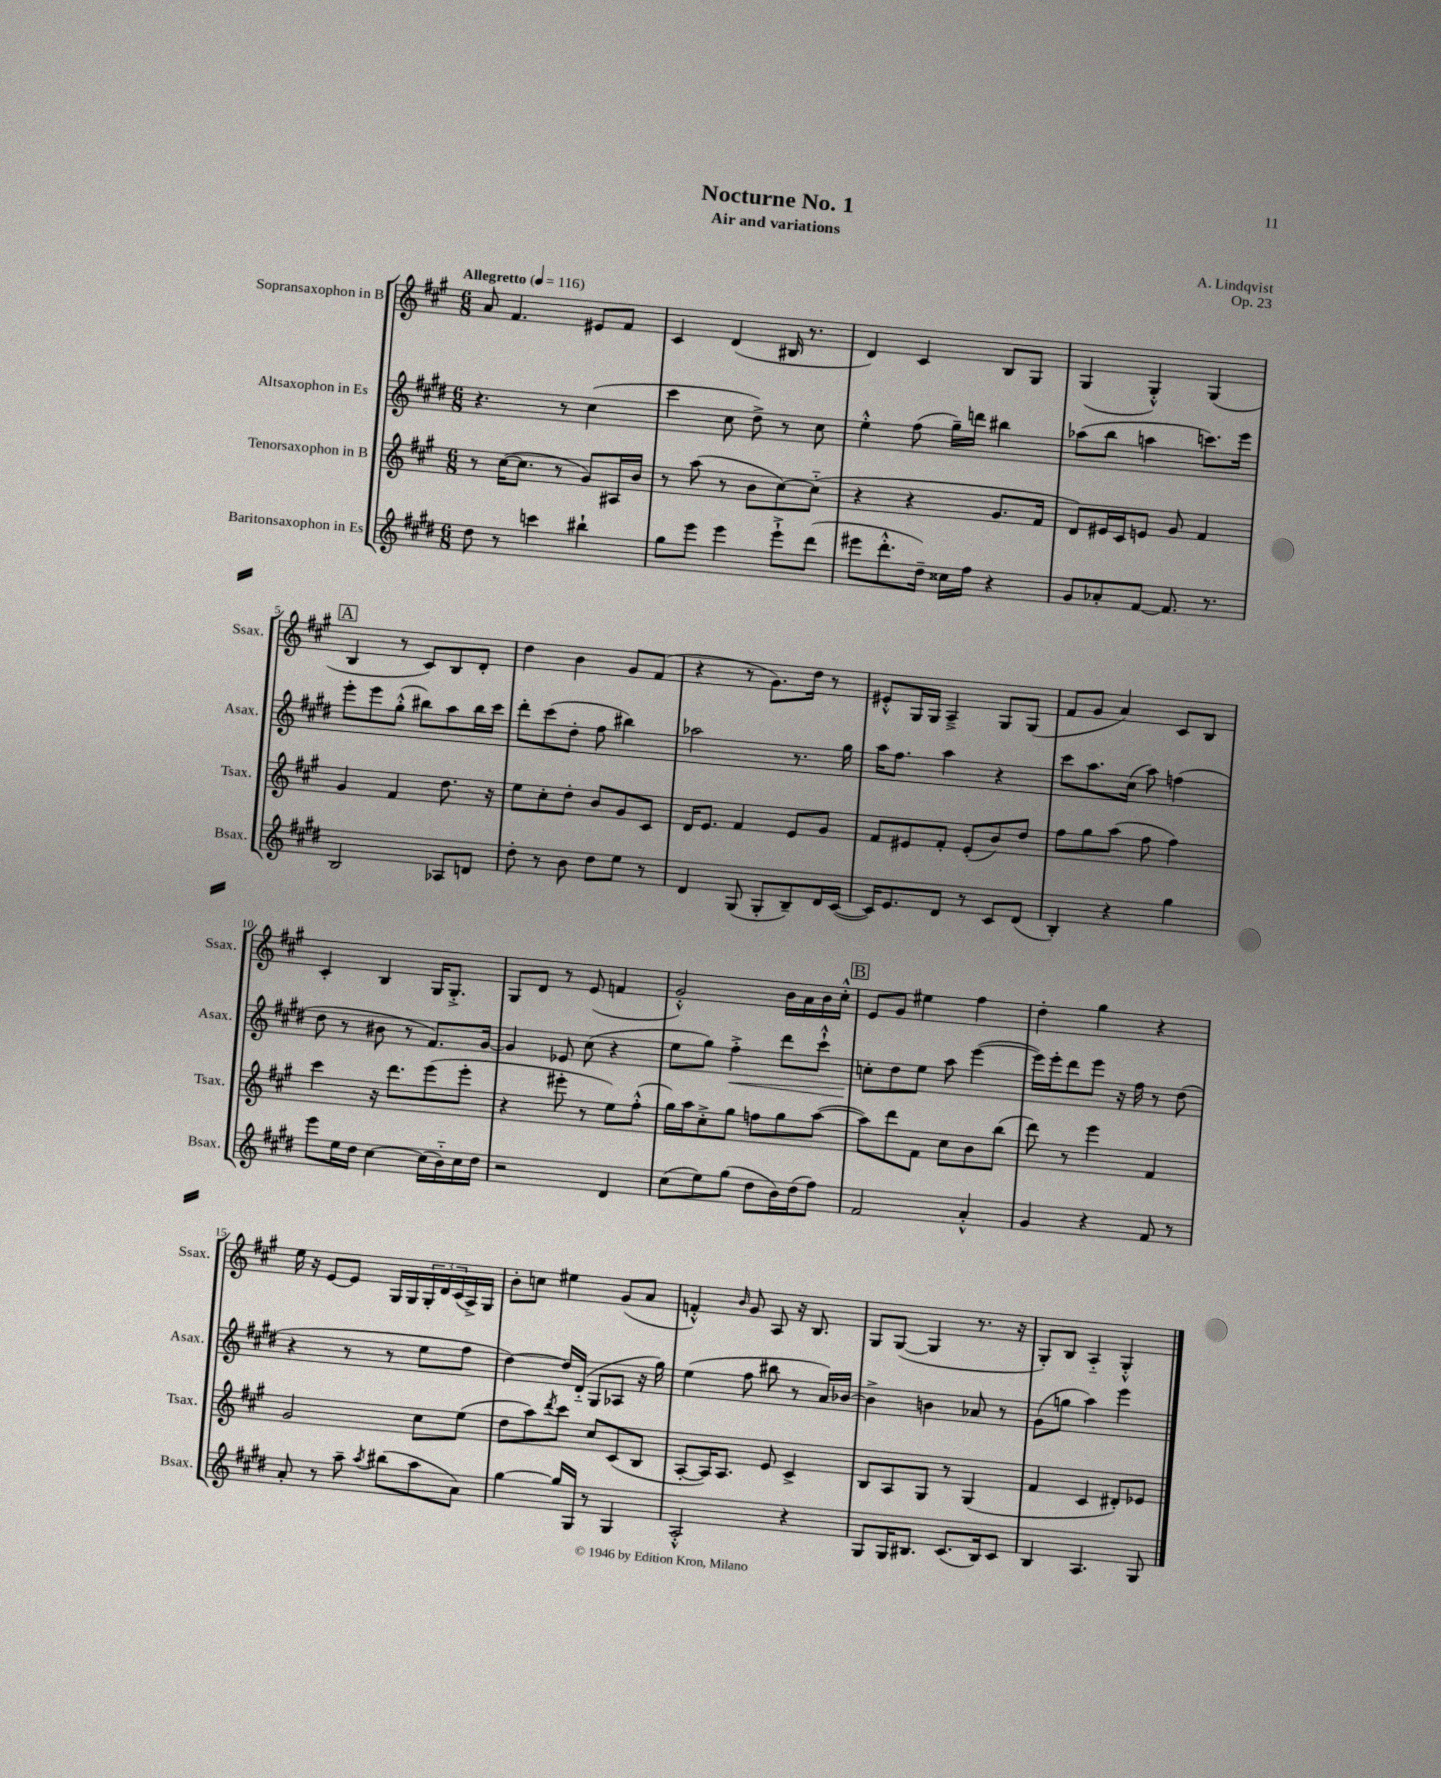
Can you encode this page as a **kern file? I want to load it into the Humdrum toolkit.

**kern	**kern	**kern	**kern
*staff4	*staff3	*staff2	*staff1
*clefG2	*clefG2	*clefG2	*clefG2
*k[f#c#g#d#]	*k[f#c#g#]	*k[f#c#g#d#]	*k[f#c#g#]
*M6/8	*M6/8	*M6/8	*M6/8
*MM116	*MM116	*MM116	*MM116
8dd#	8r	4.r	8a
8r	([16cc#	.	4.f#
.	8.cc#]	.	.
4ccc	.	.	.
.	8r	8r	.
4bb#`	8g#)	(4cc#	8e#
.	16A#	.	8f#
.	16b	.	.
=	=	=	=
8gg#	8r	4ccc#	4c#
8eee	(8aa	.	.
4eee	8r	8cc#	(4d
.	8b	8dd#^)	.
8eee`^	[8cc#)	8r	16B#
.	.	.	8.r
(8ddd#	(8cc#'~]	8cc#	.
=	=	=	=
8eee#	4r	4ee'^^	4d)
8.ddd#'^^	.	.	.
.	4r	(8ff#	4c#
16dd#~)	.	.	.
16cc##	.	16gg#~)	.
16ff#	.	16ddd	.
4r	8.g#	4bb#	8B
.	.	.	8G#
.	16f#	.	.
=	=	=	=
8g#	8d)	(8aa-	(4G#
8a-'	16e#	8bb	.
.	16c#	.	.
[8f#	8e	4aa	4G#'^^)
8.f#]	8g#	.	.
.	4f#	8.ccc)	(4G#
8.r	.	.	.
.	.	16eee	.
=	=	=	=
2B	4g#	8eee'	4B
.	.	8eee	.
.	4f#	(8gg#'^^	8r
.	.	8bb#)	8c#)
8A-	8.dd	8aa	8B
8d	.	16bb#	8d'
.	16r	16ccc#	.
=	=	=	=
8dd#'	8ee	8ddd#'	4dd
8r	8cc#'	(8ccc#	.
8b	8dd'	8dd#'	4b
8dd#	8b	8ff#	.
8ee	8g#	4bb#)	8g#
8r	8c#	.	(8f#
=	=	=	=
4d#	16d	2aa-	4r
.	8.e	.	.
(8G#	4f#	.	8r
8G#'	.	.	8.g#)
8B~)	8e	8.r	.
.	.	.	16dd
16d#	8g#	.	8r
([16c#	.	16gg#	.
=	=	=	=
16c#])	8f#	16aa	8e#'^^
8.e	.	8.ff#	.
.	8e#	.	16G#
.	.	.	16G#
8d#	8f#'	4aa	4A~^
8r	(8e#'	.	.
8c#	8b)	4r	8G#
(8d#	8dd	.	(8G#
=	=	=	=
4B')	8ff#	8ccc#	8f#
.	8gg#	8.aa	8g#
4r	(8aa	.	4a)
.	.	(16cc#	.
.	8ff#	8aa)	.
4gg#	4ff#)	(4ff	8c#
.	.	.	8B
=	=	=	=
8eee	4ccc#	8dd#	4c#'
16ee	.	8r	.
16dd#	.	.	.
[4cc#	16r	8b#	4B
.	8.ddd	.	.
.	.	8r	.
(16cc#]	(8eee	8.f#)	16G#
16b'~)	.	.	8.G#'^
16cc#	8eee'	.	.
16dd#	.	[16g#	.
=	=	=	=
2r	4r	4g#]	8G#
.	.	.	8d
.	8eee#'	8e-	8r
.	8r	(8cc#	(8e
4d#	8ee)	4r	4f
.	(8ff#'^^	.	.
=	=	=	=
(8cc#	16gg#)	8ee	2g#'^^)
.	16aa	.	.
8ee)	8cc#'^	8gg#)	.
(8gg#	8gg#	4ff#'^	.
8dd#	8ff	.	.
16b)	8gg#	8ddd#	16b
(16dd#	.	.	16a
8ff#)	([8aa	8ccc#`^^	16b
.	.	.	16cc#'^^
=	=	=	=
2f#	8aa])	8cc'	8e
.	8ddd	8dd#	8g#
.	8f#	8ee	4ee#
.	8cc#	8aa	.
4a'^^	8b	([4eee	4ff#
.	(8bb	.	.
=	=	=	=
4g#	8ddd)	16eee])	4dd'
.	.	16eee'	.
.	8r	8ddd#	.
4r	4eee	8eee	4gg#
.	.	16r	.
.	.	16ff#	.
8f#	4f#	8r	4r
8r	.	(8dd#	.
=	=	=	=
8a'	2g#	4r	16ee
.	.	.	16r
8r	.	.	[8e
8aa~	.	8r	8e]
8qaa	.	.	.
(8bb#	.	8r	16G#
.	.	.	16G#
8aa	8cc#	8ee	24G#'
.	.	.	24d
.	.	.	(24c#
8a)	(8ee	8ff#	16A^)
.	.	.	16G#
=	=	=	=
[4gg#	8dd	[4dd#)	8b'
.	8aa)	.	8cc
.	8qddd	.	.
16gg#]	8ccc#	16dd#]	4ee#
16G#	.	(16d#'~	.
8r	8cc#	8G#	.
4G#	(8c#	8A-	(8g#
.	8B	16r	8a
.	.	16gg#)	.
=	=	=	=
2A'^^	[8A'	(4ee	4f'^^)
.	16A])	.	.
.	8.A	.	.
.	.	.	16qqb
.	.	8ff#	8g#
.	8e	8bb#	8A
4r	4c#^	8r	16r
.	.	.	8.B
.	.	16a)	.
.	.	[16b-	.
=	=	=	=
8G#	8B	4b-^]	8G#
16G#	8A	.	([8G#
8.B#	.	.	.
.	8G#	4b	4G#]
(8.c#	8r	.	.
.	(4G#	8a-	8.r
16B#)	.	.	.
8c#	.	8r	.
.	.	.	16r
=	=	=	=
4B	4f#	(8g#	8G#')
.	.	8gg	8B
4.A	4c#	4aa)	4A'~
.	8d#')	4eee	4G#'^^
8G#	8e-	.	.
==	==	==	==
*-	*-	*-	*-
